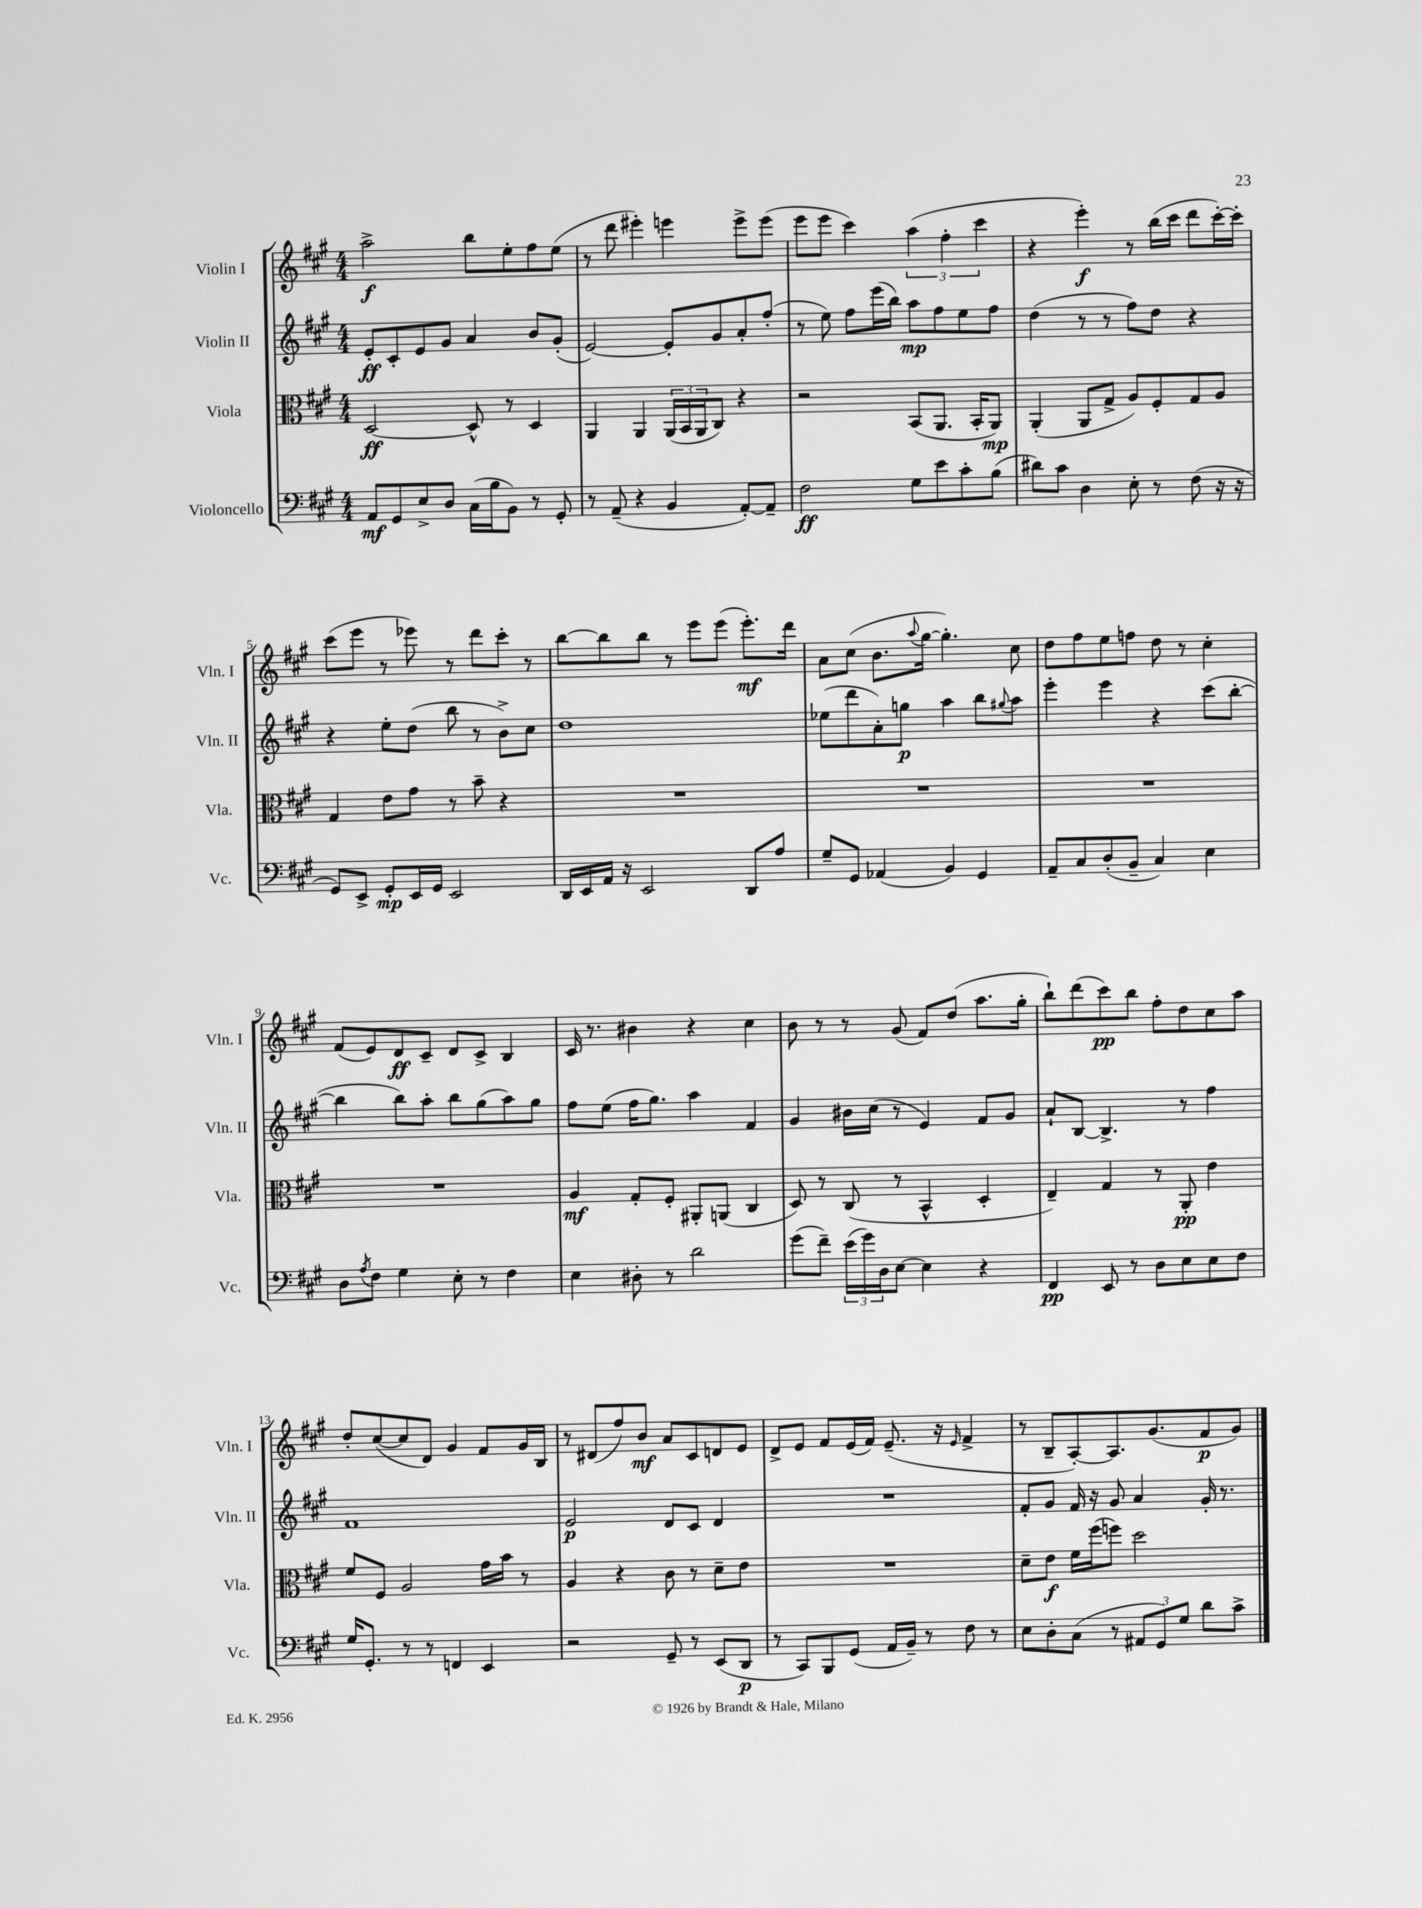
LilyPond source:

<<
\new StaffGroup <<
\new Staff = "s0" \with { instrumentName = "Violin I" shortInstrumentName = "Vln. I" } {
    \clef treble \key a \major \numericTimeSignature \time 4/4
    a''2->\f b''8 e''8-. fis''8 e''8( |
    r8 d'''8 eis'''4-.) e'''4 e'''8-> e'''8( |
    e'''8 e'''8 cis'''4) \tuplet 3/2 { a''4( fis''4-. cis'''4 } |
    r4 e'''4-.\f) r8 b''16( cis'''16 d'''8 cis'''16~-.) cis'''16-. |
    cis'''8( e'''8 r8 ees'''8) r8 d'''8 cis'''8-. r8 |
    b''8~ b''8 b''8 r8 e'''8 e'''8( e'''8.-.\mf) d'''16 |
    a'8 cis''8( b'8. \appoggiatura { a''8 } gis''16~ gis''4.-.) cis''8 |
    d''8 fis''8 e''8 f''8 d''8 r8 cis''4-. |
    fis'8( e'8) d'8\ff cis'8-- d'8 cis'8-> b4 |
    cis'16 r8. bis'4 r4 cis''4 |
    b'8 r8 r8 gis'8( fis'8) d''8( a''8. gis''16-. |
    b''8-!) d'''8( cis'''8\pp) b''8 fis''8-. d''8 cis''8 a''8 |
    d''8-. cis''8~( cis''8 d'8) gis'4 fis'8 gis'16 b16 |
    r8 dis'8( fis''8) b'8\mf a'8 cis'8 d'8 e'8 |
    d'8-> e'8 fis'8 e'16( fis'16) e'8.--( r16 \grace { e'16 } fis'4-> |
    r8 b8-- a8~-.) a8. gis'8.( fis'8\p gis'8) \bar "|." |
}
\new Staff = "s1" \with { instrumentName = "Violin II" shortInstrumentName = "Vln. II" } {
    \clef treble \key a \major \numericTimeSignature \time 4/4
    e'8-.\ff cis'8-. e'8 gis'8 a'4 b'8 gis'8-.( |
    e'2~) e'8-. gis'8 a'8-. fis''8-.( |
    r8 e''8) fis''8 e'''16( b''16) a''8\mp fis''8 e''8 fis''8 |
    d''4( r8 r8 fis''8) d''8 r4 |
    r4 e''8-. d''8( b''8 r8 b'8->) cis''8 |
    d''1 |
    ees''8( d'''8 a'8-.) g''8\p a''4 b''8 \appoggiatura { gis''8 } a''8 |
    e'''4-. e'''4 r4 cis'''8( b''8~-. |
    b''4 b''8) a''8-. b''8 gis''8( a''8) gis''8 |
    fis''8 e''8( fis''16 gis''8.) a''4 fis'4 |
    gis'4 bis'16 cis''16( r8 e'4) fis'8 gis'8 |
    a'8-! b8~ b4.-> r8 fis''4 |
    fis'1 |
    e'2\p d'8 cis'8 d'4 |
    R1 |
    fis'8-. gis'8 fis'16 r16 gis'8 a'4 gis'16-. r8. \bar "|." |
}
\new Staff = "s2" \with { instrumentName = "Viola" shortInstrumentName = "Vla." } {
    \clef alto \key a \major \numericTimeSignature \time 4/4
    d2~\ff d8-^ r8 d4 |
    a,4 a,4 \tuplet 3/2 { a,16( b,16 a,16 } cis8) r4 |
    r2 b,8( a,8. b,16-. a,8\mp) |
    a,4-.( a,8 gis8-> a8) fis8-. gis8 a8 |
    gis4 e'8 gis'8 r8 b'8-- r4 |
    R1 |
    R1 |
    R1 |
    R1 |
    a4\mf gis8-. fis8-. ais,8-. a,8( cis4 |
    d8) r8 cis8( r8 b,4-^ d4-. |
    e4--) gis4 r8 a,8-.\pp e'4 |
    fis'8 fis8 a2 gis'16 b'16 r8 |
    a4 r4 cis'8 r8 d'8-- e'8 |
    R1 |
    d'8-- e'8\f fis'16 fis''16( f''8) d''2 \bar "|." |
}
\new Staff = "s3" \with { instrumentName = "Violoncello" shortInstrumentName = "Vc." } {
    \clef bass \key a \major \numericTimeSignature \time 4/4
    a,8\mf gis,8 e8-> d8 cis16( b16 b,8) r8 gis,8-. |
    r8 a,8--( r4 b,4 a,8~-.) a,8-- |
    fis2\ff gis8 e'8 cis'8-. b8( |
    dis'8) cis'8 d4 e8-. r8 fis8( r16 r16 |
    gis,8) e,8-> gis,8-.\mp e,16 gis,16 e,2 |
    d,16 e,16 a,16 r16 e,2 d,8 a8 |
    gis8-- gis,8 aes,4( b,4) gis,4 |
    a,8-- cis8 d8-.( b,8-- cis4) e4 |
    d8 \acciaccatura { a8 } fis8 gis4 e8-. r8 fis4 |
    e4 dis8-. r8 d'2 |
    gis'8( fis'8--) \tuplet 3/2 { e'16( gis'16) d16 } e8~ e4 r4 |
    fis,4\pp e,8 r8 d8 e8 e8 fis8 |
    gis16 gis,8.-. r8 r8 f,4 e,4 |
    r2 gis,8-- r8 e,8( d,8\p |
    r8 cis,8) b,,8 gis,8( a,16 b,16--) r8 fis8 r8 |
    e8 d8-. cis8( r8 \tuplet 3/2 { ais,8 gis,8) gis8 } d'8 cis'8-> \bar "|." |
}
>>
>>
